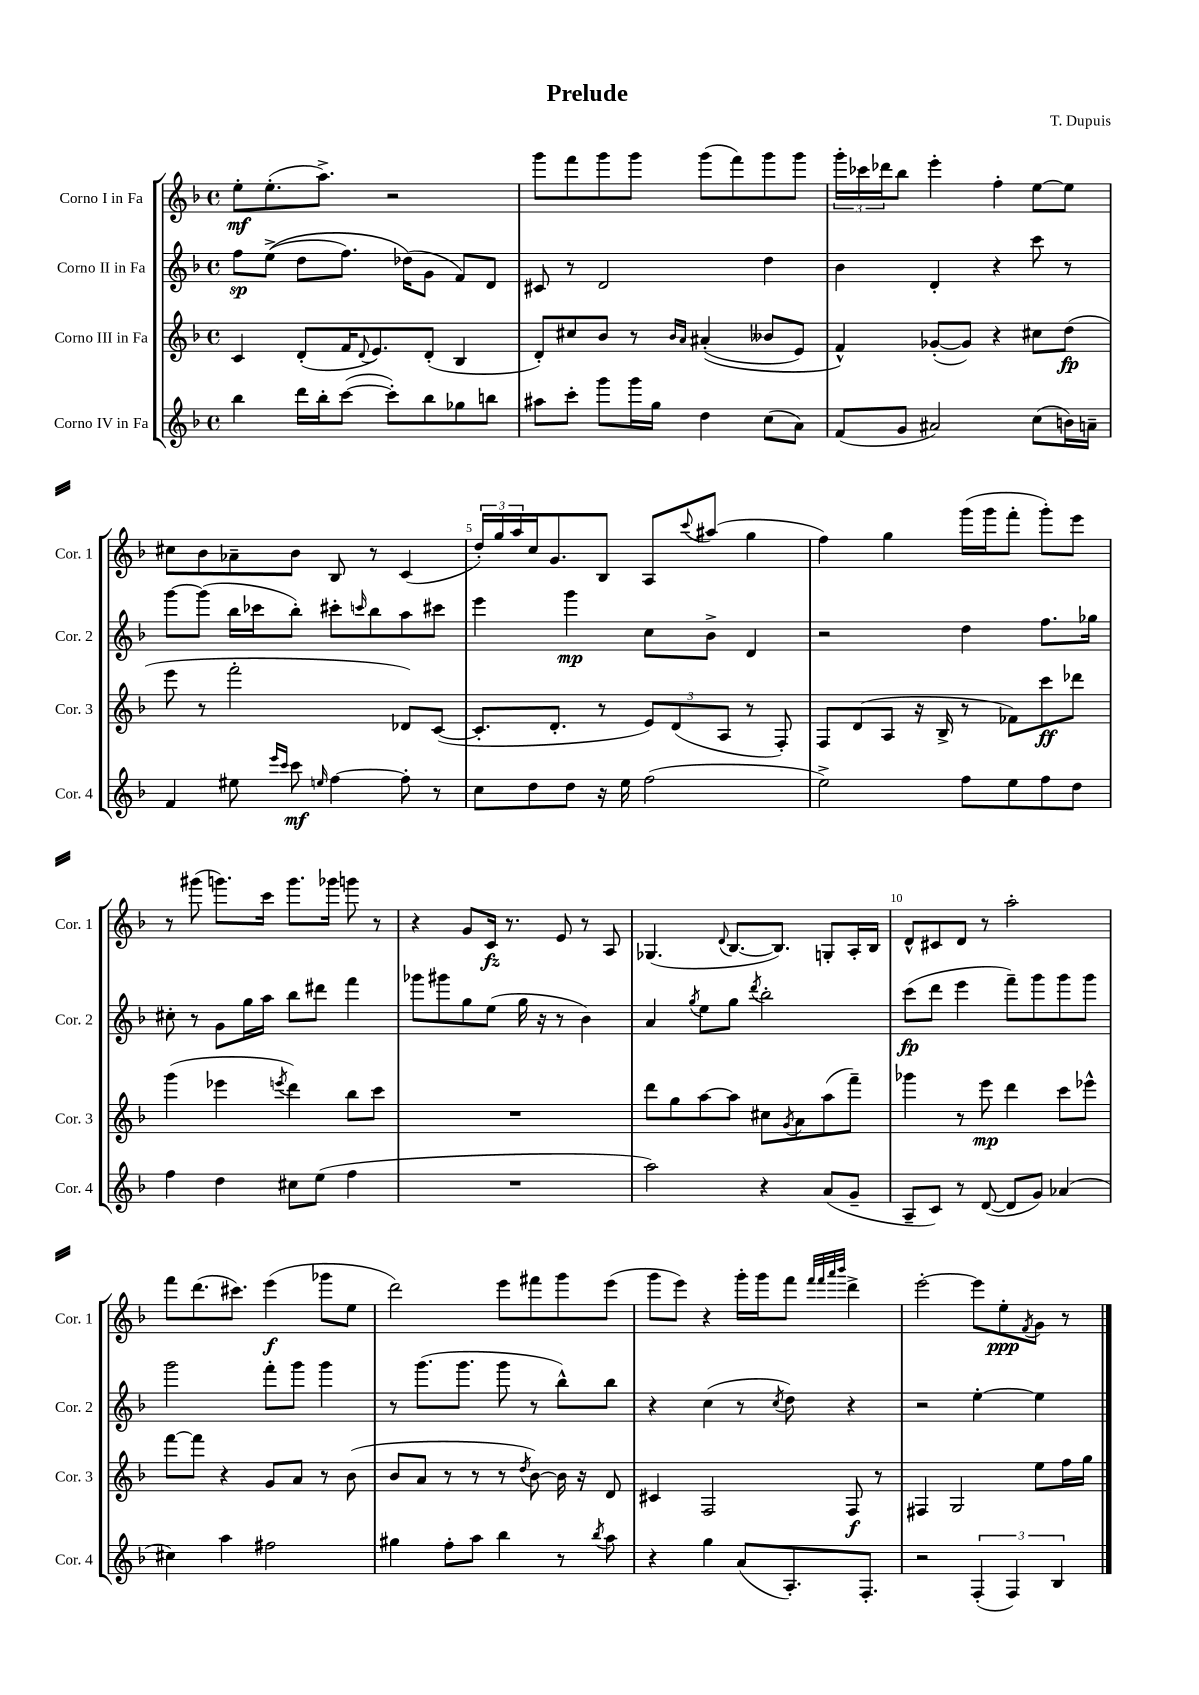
\header { title = "Prelude" composer = "T. Dupuis" }
<<
\new StaffGroup <<
\new Staff = "s0" \with { instrumentName = "Corno I in Fa" shortInstrumentName = "Cor. 1" } {
    \clef treble \key f \major \defaultTimeSignature \time 4/4
    e''8-.\mf e''8.-.( a''8.->) r2 |
    g'''8 f'''8 g'''8 g'''8 g'''8( f'''8) g'''8 g'''8 |
    \tuplet 3/2 { g'''16-. ces'''16 des'''16 } bes''8 e'''4-. f''4-. e''8~ e''8 |
    cis''8 bes'8 aes'8-- bes'8 bes8 r8 c'4( |
    \tuplet 3/2 { d''16-.) g''16 a''16 } c''16 g'8. bes8 a8 \appoggiatura { c'''8 } ais''8( g''4 |
    f''4) g''4 g'''16( g'''16 f'''8-. g'''8-.) e'''8 |
    r8 gis'''8( g'''8.) c'''16 g'''8. ges'''16 g'''8 r8 |
    r4 g'8 c'16\fz r8. e'8 r8 a8 |
    ges4.( \appoggiatura { d'8 } bes8.~ bes8.) g8-. a16-. bes16 |
    d'8-^ cis'8 d'8 r8 a''2-. |
    f'''8 d'''8.( cis'''8.) e'''4\f( ges'''8 e''8 |
    d'''2) e'''8 fis'''8 g'''8 e'''8( |
    g'''8 e'''8) r4 g'''16-. g'''16 f'''8 \grace { f'''32 f'''32 a'''32 bes'''32 } d'''4-> |
    e'''2~-. e'''8 e''8-.\ppp \acciaccatura { f'8 } g'8 r8 \bar "|." |
}
\new Staff = "s1" \with { instrumentName = "Corno II in Fa" shortInstrumentName = "Cor. 2" } {
    \clef treble \key f \major \defaultTimeSignature \time 4/4
    f''8\sp e''8->(\( d''8 f''8.) des''16(\) g'8 f'8) d'8 |
    cis'8 r8 d'2 d''4 |
    bes'4 d'4-. r4 c'''8 r8 |
    g'''8~ g'''8( bes''16 ces'''16 bes''8-.) cis'''8-. \grace { c'''16 } bes''8 a''8 cis'''8 |
    e'''4 g'''4\mp c''8 bes'8-> d'4 |
    r2 d''4 f''8. ges''16 |
    cis''8-. r8 g'8 g''16 a''16 bes''8 dis'''8 f'''4 |
    ges'''8 gis'''8 g''8 e''8( g''16 r16 r8 bes'4) |
    a'4 \acciaccatura { g''8 } e''8 g''8 \acciaccatura { d'''8 } bes''2-. |
    c'''8\fp( d'''8 e'''4 f'''8--) g'''8 g'''8 g'''8 |
    g'''2 f'''8-. g'''8 g'''4 |
    r8 g'''8.( g'''8. g'''8 r8 bes''8-^) bes''8 |
    r4 c''4( r8 \acciaccatura { c''8 } d''8) r4 |
    r2 e''4~-. e''4 \bar "|." |
}
\new Staff = "s2" \with { instrumentName = "Corno III in Fa" shortInstrumentName = "Cor. 3" } {
    \clef treble \key f \major \defaultTimeSignature \time 4/4
    c'4 d'8-.( f'16 \appoggiatura { d'8 } e'8.) d'8-.( bes4 |
    d'8-.) cis''8 bes'8 r8 \grace { bes'16 a'16 } ais'4-.(\( beses'8 e'8) |
    f'4-^\) ges'8~-.( ges'8) r4 cis''8 d''8\fp( |
    e'''8 r8 f'''2-. des'8) c'8~( |
    c'8.-. d'8.-. r8 \tuplet 3/2 { e'8) d'8( a8 } r8 f8-.) |
    f8 d'8( a8 r16 bes16-> r8 fes'8) c'''8\ff des'''8 |
    g'''4( ees'''4 \acciaccatura { e'''8 } d'''4) bes''8 c'''8 |
    R1 |
    d'''8 g''8 a''8~ a''8 cis''8 \acciaccatura { g'8 } a'8 a''8( f'''8--) |
    ges'''4 r8 e'''8\mp d'''4 c'''8 ees'''8-^ |
    f'''8~ f'''8 r4 g'8 a'8 r8 bes'8( |
    bes'8 a'8 r8 r8 r8 \acciaccatura { d''8 } bes'8~) bes'16 r16 d'8 |
    cis'4 f2 f8\f r8 |
    fis4 g2 e''8 f''16 g''16 \bar "|." |
}
\new Staff = "s3" \with { instrumentName = "Corno IV in Fa" shortInstrumentName = "Cor. 4" } {
    \clef treble \key f \major \defaultTimeSignature \time 4/4
    bes''4 d'''16 bes''16-. c'''8~( c'''8-.) bes''8 ges''8 b''8 |
    ais''8 c'''8-. g'''8 g'''16 g''16 d''4 c''8( a'8) |
    f'8( g'8 ais'2) c''8( b'16) a'16-- |
    f'4 eis''8 \grace { e'''16 c'''16 } c'''8\mf \grace { e''16 } f''4~ f''8-. r8 |
    c''8 d''8 d''8 r16 e''16 f''2( |
    e''2->) f''8 e''8 f''8 d''8 |
    f''4 d''4 cis''8 e''8( f''4 |
    R1 |
    a''2) r4 a'8( g'8-- |
    a8-- c'8) r8 d'8~( d'8 g'8) aes'4( |
    cis''4) a''4 fis''2 |
    gis''4 f''8-. a''8 bes''4 r8 \acciaccatura { bes''8 } a''8 |
    r4 g''4 a'8( a8.-.) f8.-. |
    r2 \tuplet 3/2 { f4-.( f4) bes4 } \bar "|." |
}
>>
>>
\layout { \context { \Score \override BarNumber.break-visibility = ##(#f #t #t) barNumberVisibility = #(every-nth-bar-number-visible 5) } }
